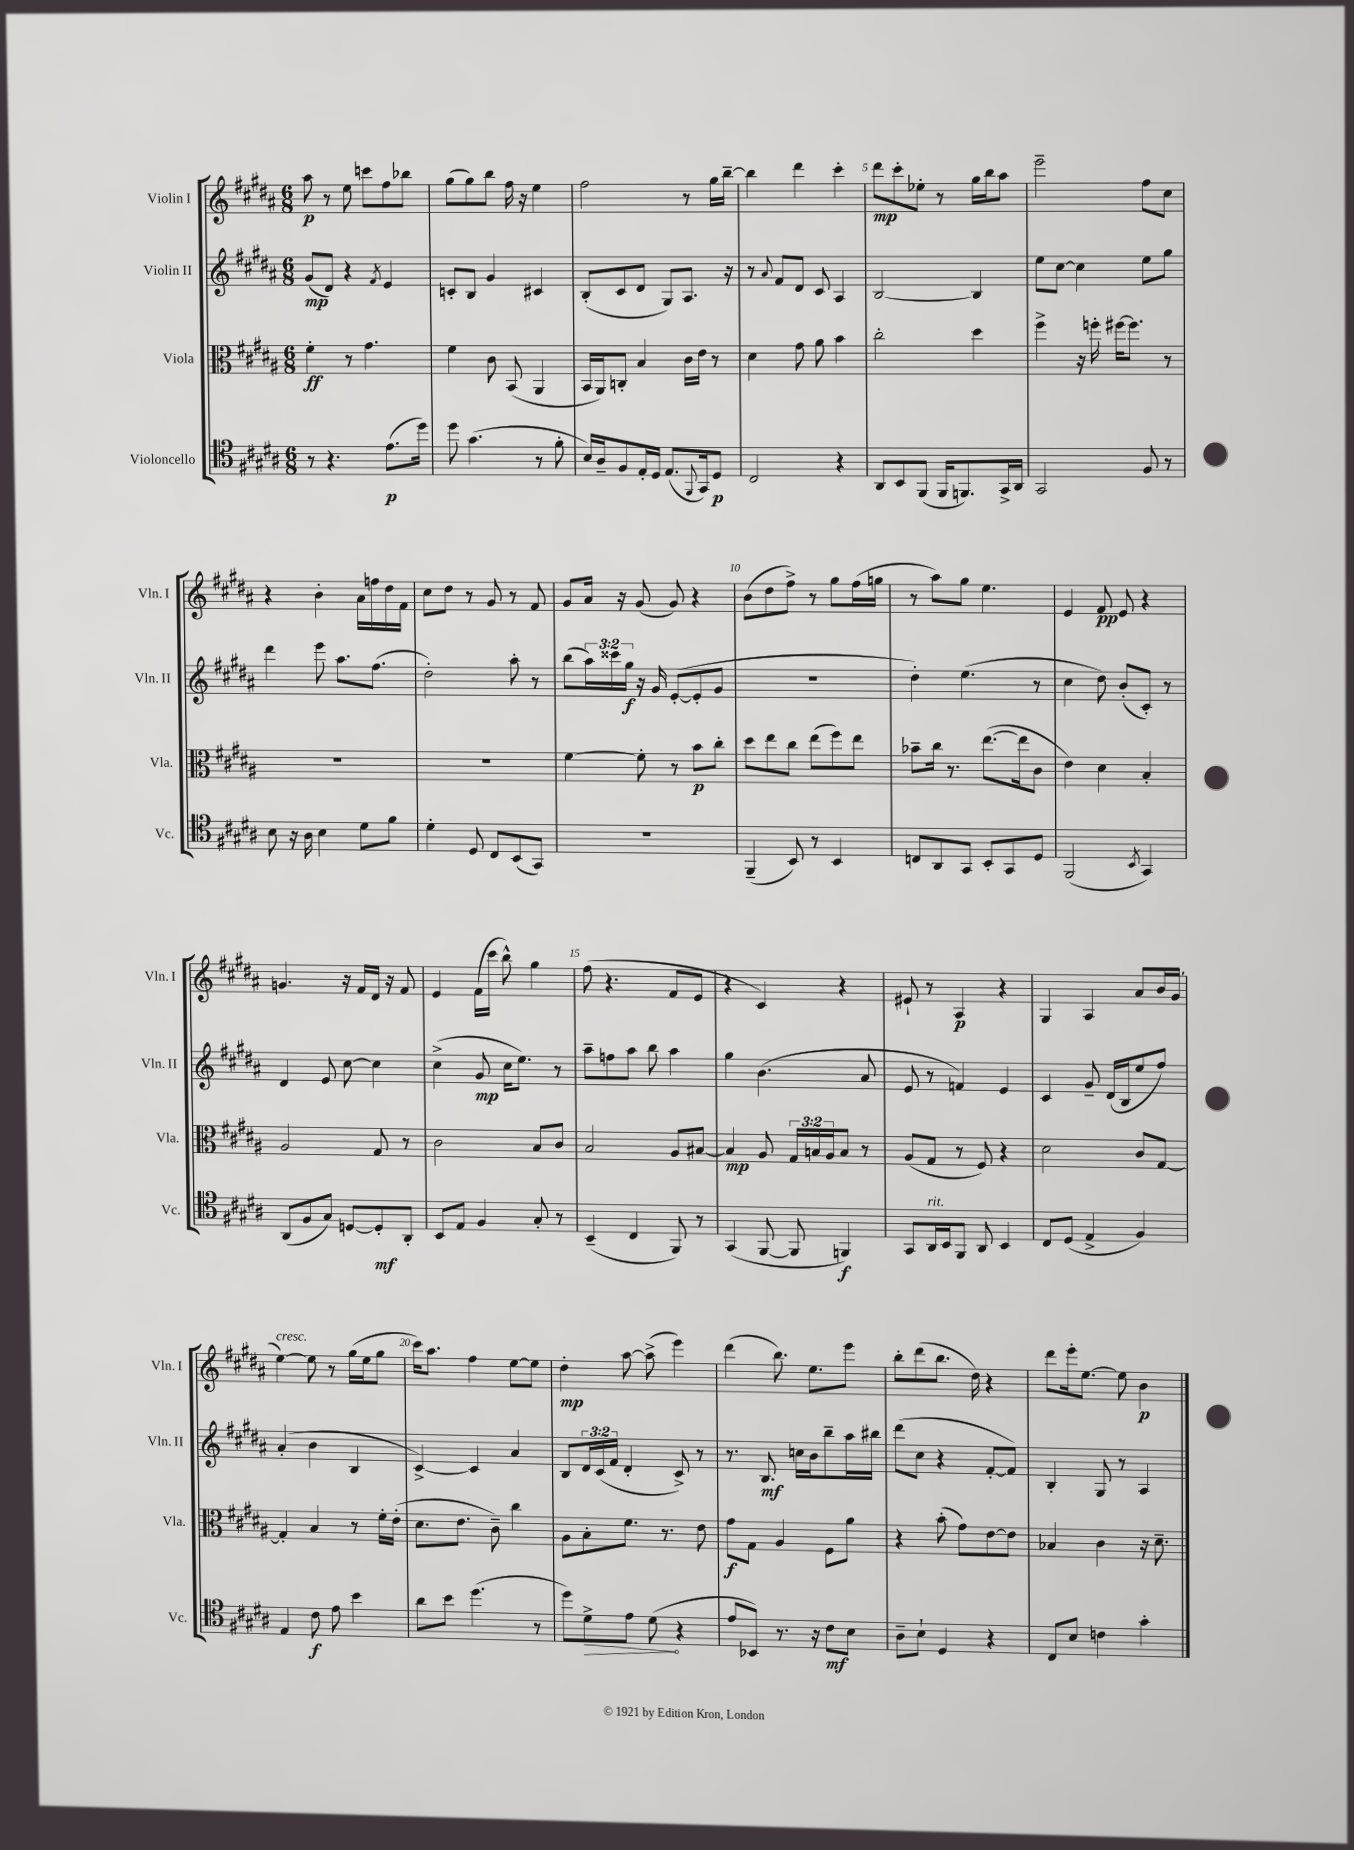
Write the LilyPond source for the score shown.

<<
\new StaffGroup <<
\new Staff = "s0" \with { instrumentName = "Violin I" shortInstrumentName = "Vln. I" } {
    \clef treble \key b \major \numericTimeSignature \time 6/8
    ais''8\p r8 e''8 c'''8 fis''8 bes''8 |
    gis''8( gis''8) b''8 fis''16 r16 e''4 |
    fis''2 r8 gis''16 b''16~-- |
    b''4 dis'''4 cis'''4-. |
    dis'''8\mp cis'''8-. ees''8-. r8 gis''16 b''16 ais''8 |
    e'''2-- fis''8 cis''8 |
    r4 b'4-. ais'16 f''16 dis''16 fis'16 |
    cis''8 dis''8 r8 gis'8 r8 fis'8 |
    gis'8 ais'16 r16 gis'8( gis'8) r4 |
    b'8( dis''8 fis''8->) r8 gis''8 fis''16( g''16 |
    r8 ais''8) gis''8 e''4. |
    e'4 fis'8\pp e'8 r4 |
    g'4. r16 fis'16 dis'16 r16 fis'8 |
    e'4 fis'16( cis'''16 b''8-^) gis''4 |
    fis''8( r4. fis'8 e'8 |
    r4 cis'4) r4 |
    eis'8-! r8 ais4\p r4 |
    gis4 ais4 ais'8 b'16 gis'16( |
    e''4~^\markup { \italic "cresc." }) e''8 r8 gis''16( e''16 gis''8 |
    cis'''16) ais''8. fis''4 e''8~ e''8 |
    dis''4-.\mp ais''8~ ais''8->( e'''4) |
    dis'''4( b''8.) e''8. e'''8 |
    b''8-. dis'''8( b''8. dis''16) r4 |
    dis'''8 e'''16-. e''8.~ e''8 b'4\p \bar "|." |
}
\new Staff = "s1" \with { instrumentName = "Violin II" shortInstrumentName = "Vln. II" } {
    \clef treble \key b \major \numericTimeSignature \time 6/8 \override Staff.TupletNumber.text = #tuplet-number::calc-fraction-text
    gis'8\mp( dis'8) r4 \acciaccatura { fis'8 } e'4 |
    c'8-. b8 gis'4 cis'4 |
    b8-.( cis'8 dis'8 gis8) ais8. r16 |
    r8 \appoggiatura { ais'8 } fis'8 dis'8 cis'8 ais4 |
    b2~ b4 |
    e''8 cis''8~ cis''4 e''8 gis''8 |
    dis'''4 e'''8 ais''8. fis''8.( |
    dis''2-.) ais''8-. r8 |
    b''8( \tuplet 3/2 { ais''16) cisis'''16 gis''16\f } r16 gis'16 e'8~-.( e'8-. gis'8 |
    R2. |
    dis''4-.) e''4.( r8 |
    cis''4 dis''8) b'8-.( cis'8-.) r8 |
    dis'4 e'8 cis''8~ cis''4 |
    cis''4->( gis'8\mp cis''16 e''8.) r8 |
    ais''8-- f''8 ais''8 b''8 ais''4 |
    gis''4 b'4.( ais'8 |
    e'8 r8 f'4) e'4 |
    cis'4 gis'8-- dis'16( b16 e''8 fis''8) |
    ais'4-.( b'4 b4 |
    cis'4~->) cis'4 ais'4 |
    b8 \tuplet 3/2 { dis'16 cis'16( fis'16 } dis'4-. cis'8->) r8 |
    r8. b8.\mf c''16 b'16 b''8-- ais''16 bis''16 |
    dis'''8( cis''8 r4 fis'8~-. fis'8) |
    b4-. gis8 r8 ais4 \bar "|." |
}
\new Staff = "s2" \with { instrumentName = "Viola" shortInstrumentName = "Vla." } {
    \clef alto \key b \major \numericTimeSignature \time 6/8 \override Staff.TupletNumber.text = #tuplet-number::calc-fraction-text
    fis'4-.\ff r8 gis'4. |
    fis'4 cis'8 b,8( ais,4 |
    b,16 ais,16) c8-. b4 cis'16 e'16 r8 |
    dis'4 gis'8 ais'8 b'4 |
    cis''2-. dis''4 |
    fis''4-> r16 f''16-. fis''16~ fis''8. r8 |
    R2. |
    R2. |
    fis'4~ fis'8-. r8 b'8\p cis''8-. |
    dis''8 e''8 cis''8 e''8( fis''8) e''8 |
    bes'8-- cis''16 r8. e''8.~( e''16 cis'8 |
    e'4) dis'4 b4-. |
    ais2 gis8 r8 |
    cis'2 b8 cis'8 |
    b2 ais8 bis8~ |
    bis4\mp ais8 \tuplet 3/2 { gis16 b16 ais16 } b8 r8 |
    ais8( gis8 r8 fis8) r4 |
    dis'2 cis'8 gis8~ |
    gis4-. b4 r8 fis'16-. e'16-.( |
    dis'8. e'8. cis'8--) cis''4 |
    ais8 b8-. fis'8. r8. e'8 |
    gis'8\f gis8 ais4 fis8 ais'8 |
    r4 b'8-.( gis'8) e'8~ e'8 |
    bes4 cis'4 r16 dis'8.-- \bar "|." |
}
\new Staff = "s3" \with { instrumentName = "Violoncello" shortInstrumentName = "Vc." } {
    \clef tenor \key b \major \numericTimeSignature \time 6/8
    r8 r4. e'8.\p( dis''16) |
    dis''8 gis'4.( r8 fis'8-. |
    b16) ais16-- fis8 e16-. dis16 e8.( \appoggiatura { fis,8 } gis,16) dis8\p |
    cis2 r4 |
    ais,8 b,8 fis,8( fis,16 f,8.) gis,16-> ais,16 |
    gis,2 fis8 r8 |
    b8 r16 ais16 b4 dis'8 fis'8 |
    dis'4-. dis8 cis8 b,8( gis,8) |
    R2. |
    fis,4--( b,8) r8 b,4 |
    c8 ais,8 gis,8 b,8-. gis,8 dis8 |
    fis,2( \acciaccatura { b,8 } gis,4) |
    ais,8( fis8 gis8) d8~ d8-.\mf ais,8-. |
    b,8 e8 fis4 gis8-. r8 |
    b,4--( cis4 fis,8) r8 |
    gis,4( fis,8~ fis,8 f,4\f) |
    gis,8 ais,16^\markup { \italic "rit." } b,16 fis,8 ais,8 b,4 |
    cis8 dis8( e4-> fis4) |
    e4 cis'8\f e'8 b'4 |
    ais'8 b'8 dis''4.( r8 |
    dis''8) \once \override Hairpin.circled-tip = ##t dis'8->\> e'8 dis'8\!( r4 |
    e'8 bes,8) r8. r16 cis'8\mf b8 |
    ais8-- b8-! dis4 r4 |
    cis8 b8 c'4 gis'4-. \bar "|." |
}
>>
>>
\layout { \context { \Score \override BarNumber.break-visibility = ##(#f #t #t) barNumberVisibility = #(every-nth-bar-number-visible 5) } }
